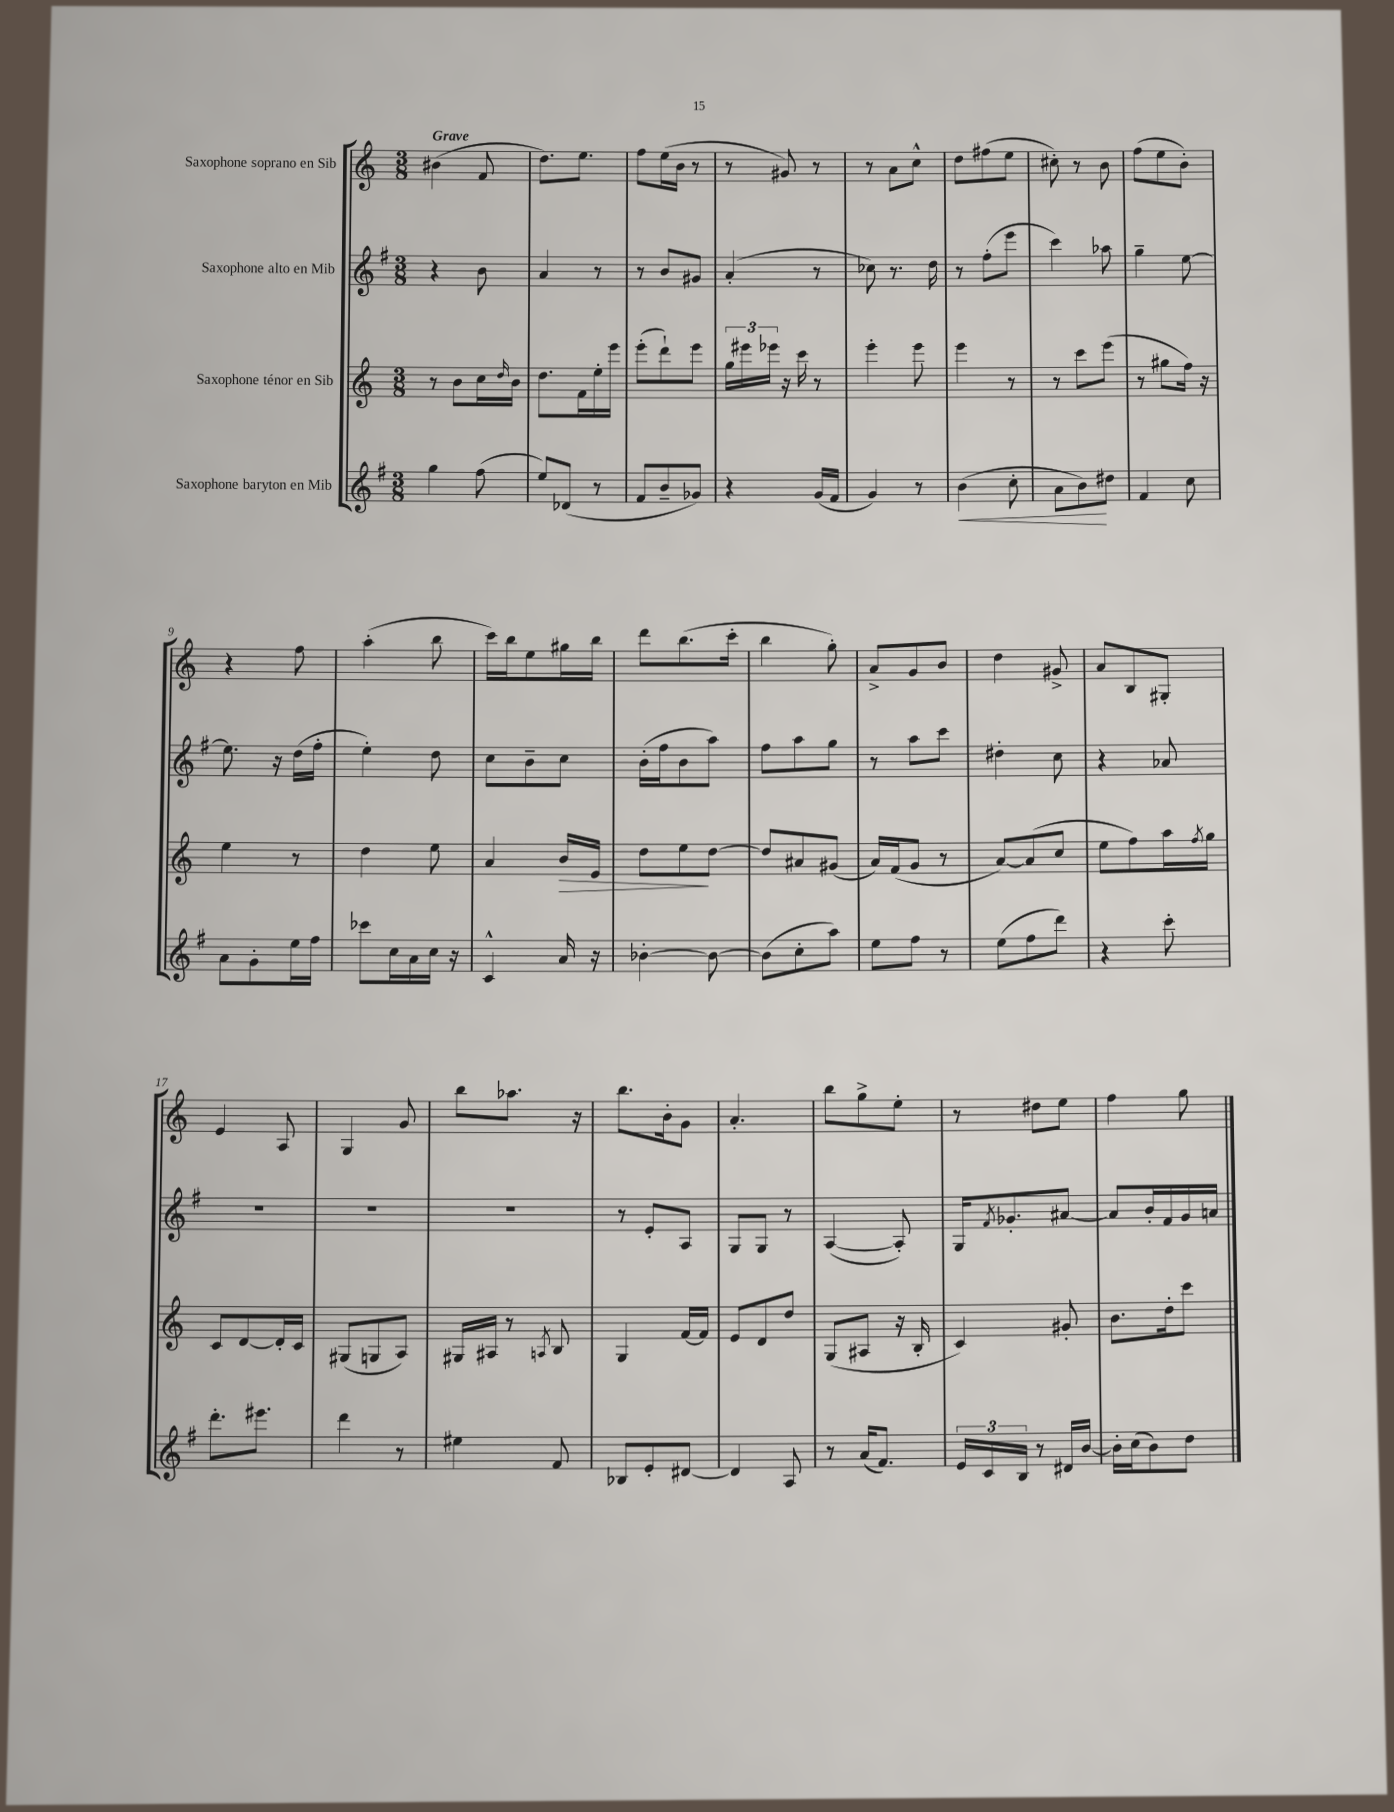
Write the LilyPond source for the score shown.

<<
\new StaffGroup <<
\new Staff = "s0" \with { instrumentName = "Saxophone soprano en Sib" } {
    \clef treble \key c \major \numericTimeSignature \time 3/8 \tempo "Grave"
    bis'4( f'8 |
    d''8.) e''8. |
    f''8 e''16( b'16 r8 |
    r8 gis'8) r8 |
    r8 a'8 c''8-^ |
    d''8 fis''8( e''8 |
    cis''8-.) r8 b'8 |
    f''8( e''8 b'8-.) |
    r4 f''8 |
    a''4-.( b''8 |
    c'''16) b''16 e''8 gis''16 b''16 |
    d'''8 b''8.( c'''16-. |
    b''4 g''8-.) |
    a'8-> g'8 b'8 |
    d''4 gis'8-> |
    a'8 b8 gis8-. |
    e'4 a8 |
    g4 g'8 |
    b''8 aes''8. r16 |
    b''8. b'16-. g'8 |
    a'4.-. |
    b''8 g''8-> e''8-. |
    r8 dis''8 e''8 |
    f''4 g''8 \bar "|." |
}
\new Staff = "s1" \with { instrumentName = "Saxophone alto en Mib" } {
    \clef treble \key g \major \numericTimeSignature \time 3/8
    r4 b'8 |
    a'4 r8 |
    r8 b'8 gis'8 |
    a'4-.( r8 |
    ces''8) r8. d''16 |
    r8 fis''8-.( e'''8 |
    c'''4) aes''8 |
    g''4-- e''8~ |
    e''8. r16 d''16( fis''16-. |
    e''4-.) d''8 |
    c''8 b'8-- c''8 |
    b'16-.( fis''16 b'8 a''8) |
    fis''8 a''8 g''8 |
    r8 a''8 c'''8 |
    dis''4-. c''8 |
    r4 aes'8 |
    R4. |
    R4. |
    R4. |
    r8 e'8-. a8 |
    g8 g8 r8 |
    a4~( a8-.) |
    g16 \acciaccatura { fis'8 } ges'8.-. ais'8~ |
    ais'8 b'16-. fis'16 g'16 a'16 \bar "|." |
}
\new Staff = "s2" \with { instrumentName = "Saxophone ténor en Sib" } {
    \clef treble \key c \major \numericTimeSignature \time 3/8
    r8 b'8 c''16 \grace { d''16 } b'16 |
    d''8. f'16 e''16-. e'''16 |
    e'''8-.( d'''8-!) e'''8 |
    \tuplet 3/2 { g''16 eis'''16 ees'''16 } r16 c'''16 r8 |
    e'''4-. e'''8 |
    e'''4 r8 |
    r8 c'''8 e'''8( |
    r8 gis''8 f''16) r16 |
    e''4 r8 |
    d''4 e''8 |
    a'4 b'16\> e'16 |
    d''8 e''8\! d''8~ |
    d''8 ais'8 gis'8( |
    a'16) f'16( g'8 r8 |
    a'8~) a'8( c''8 |
    e''8 f''8) a''16 \acciaccatura { f''8 } g''16 |
    c'8 d'8~ d'16-. c'16 |
    gis8( g8 a8) |
    gis16 ais16 r8 \acciaccatura { a8 } b8 |
    g4 f'16~ f'16 |
    e'8 d'8 d''8 |
    g8( ais8 r16 b16-. |
    c'4) gis'8-. |
    b'8. d''16-. c'''8 \bar "|." |
}
\new Staff = "s3" \with { instrumentName = "Saxophone baryton en Mib" } {
    \clef treble \key g \major \numericTimeSignature \time 3/8
    g''4 fis''8( |
    e''8) des'8( r8 |
    fis'8 b'8-- ges'8) |
    r4 g'16( fis'16 |
    g'4) r8 |
    b'4\<( c''8-. |
    a'8 b'8\!) dis''8 |
    fis'4 c''8 |
    a'8 g'8-. e''16 fis''16 |
    ces'''8 c''16 a'16 c''16 r16 |
    c'4-^ a'16 r16 |
    bes'4~-. bes'8~ |
    bes'8( c''8-. a''8) |
    e''8 fis''8 r8 |
    e''8( fis''8 d'''8) |
    r4 c'''8-. |
    d'''8.-. eis'''8. |
    d'''4 r8 |
    eis''4 fis'8 |
    bes8 e'8-. dis'8~ |
    dis'4 a8 |
    r8 a'16( fis'8.) |
    \tuplet 3/2 { e'16 c'16 b16 } r8 dis'16 b'16~ |
    b'16-. c''16( b'8) d''8 \bar "|." |
}
>>
>>
